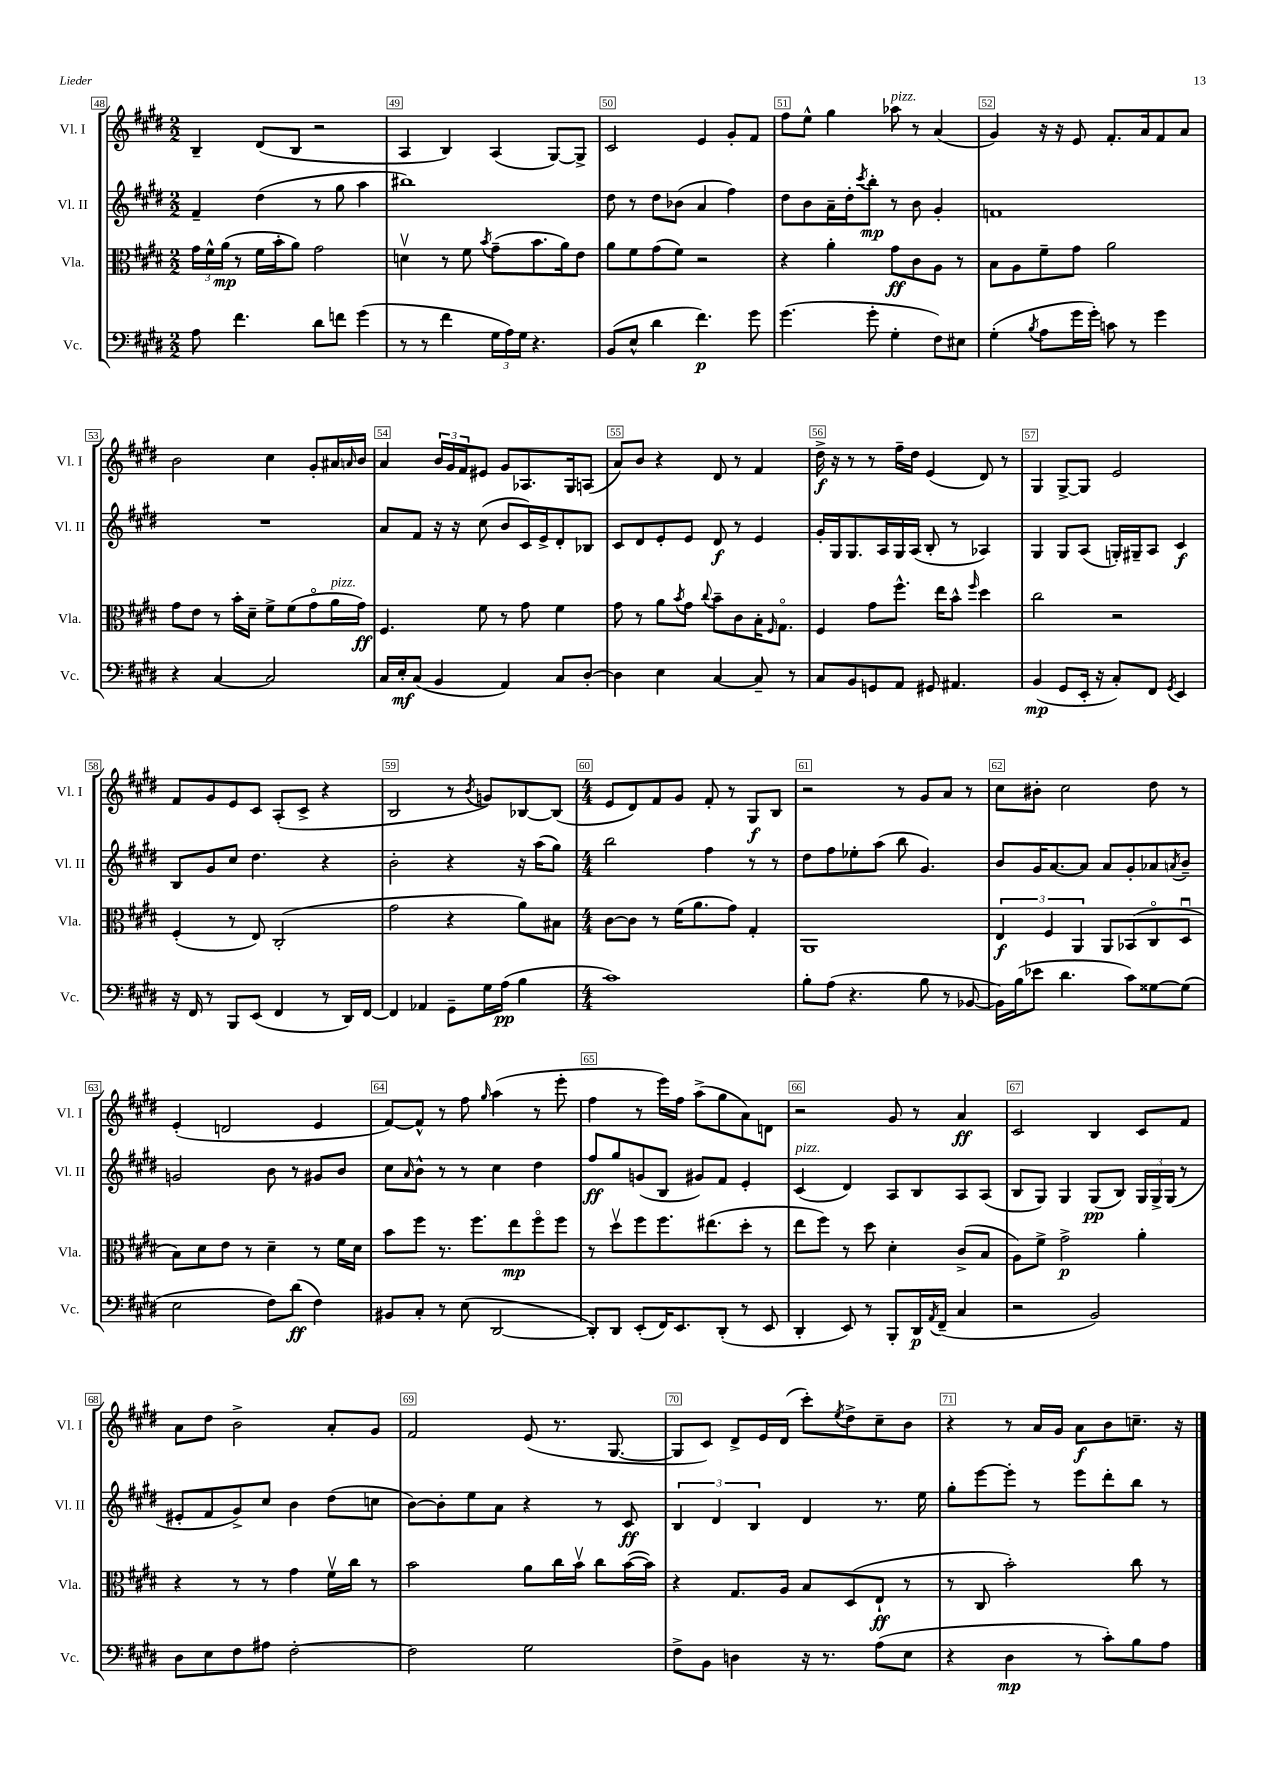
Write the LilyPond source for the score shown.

<<
\new StaffGroup <<
\new Staff = "s0" \with { instrumentName = "Vl. I" shortInstrumentName = "Vl. I" } {
    \clef treble \key e \major \numericTimeSignature \time 2/2
    b4-- dis'8( b8 r2 |
    a4 b4) a4( gis8~) gis8-> |
    cis'2 e'4 gis'8-. fis'8 |
    fis''8 e''8-^ gis''4 aes''8^\markup { \italic "pizz." } r8 a'4( |
    gis'4) r16 r16 e'8 fis'8.-. a'16 fis'8 a'8 |
    b'2 cis''4 gis'8-. ais'16 \grace { a'16 } b'16 |
    a'4 \tuplet 3/2 { b'16 gis'16 fis'16 } eis'8 gis'8 aes8. gis16 a8( |
    a'8) b'8 r4 dis'8 r8 fis'4 |
    dis''16->\f r16 r8 r8 fis''16-- dis''16 e'4( dis'8) r8 |
    gis4 gis8~-> gis8 e'2 |
    fis'8 gis'8 e'8 cis'8 a8-.( cis'8-> r4 |
    b2 r8 \acciaccatura { b'8 } g'8) bes8~ bes8( |
    \numericTimeSignature \time 4/4 e'8 dis'8) fis'8 gis'8 fis'8-. r8 gis8\f b8 |
    r2 r8 gis'8 a'8 r8 |
    cis''8 bis'8-. cis''2 dis''8 r8 |
    e'4-.( d'2 e'4 |
    fis'8~) fis'8-^ r8 fis''8 \grace { gis''16 } a''4( r8 e'''8-. |
    fis''4 r8 e'''16) fis''16 a''8->( gis''8 a'8) d'8 |
    r2 gis'8 r8 a'4\ff |
    cis'2 b4 cis'8 fis'8 |
    a'8 dis''8 b'2-> a'8-. gis'8 |
    fis'2 e'8( r8. gis8.~ |
    gis8 cis'8) dis'8-> e'16 dis'16( cis'''8-.) \acciaccatura { e''8 } dis''8-> cis''8-- b'8 |
    r4 r8 a'16 gis'16 a'8\f b'8 c''8.-- r16 \bar "|." |
}
\new Staff = "s1" \with { instrumentName = "Vl. II" shortInstrumentName = "Vl. II" } {
    \clef treble \key e \major \numericTimeSignature \time 2/2
    fis'4-- dis''4( r8 gis''8 a''4 |
    bis''1) |
    dis''8 r8 dis''8 bes'8( a'4 fis''4) |
    dis''8 b'8 a'16-- dis''16-. \acciaccatura { cis'''8 } b''8-.\mp r8 b'8 gis'4-. |
    f'1 |
    R1 |
    a'8 fis'8 r16 r16 cis''8( b'8 cis'16) e'16-> dis'8-. bes8 |
    cis'8 dis'8 e'8-. e'8 dis'8\f r8 e'4 |
    gis'16-. gis16 gis8. a16 gis16 a16( b8-. r8 aes4) |
    gis4 gis8 a8( g16-.) gis16-- a8 cis'4\f |
    b8 gis'8 cis''8 dis''4. r4 |
    b'2-. r4 r16 a''16( gis''8) |
    \numericTimeSignature \time 4/4 b''2 fis''4 r8 r8 |
    dis''8 fis''8 ees''8-. a''8( b''8 gis'4.) |
    b'8 gis'16 a'8.~ a'8 a'8 gis'8-. aes'8 \acciaccatura { a'8 } b'8-- |
    g'2 b'8 r8 gis'8 b'8 |
    cis''8 \grace { a'16 } b'8-^ r8 r8 cis''4 dis''4 |
    fis''8\ff gis''8 g'8( b8 gis'8) fis'8 e'4-. |
    cis'4^\markup { \italic "pizz." }( dis'4) a8 b8 a8 a8( |
    b8 gis8) gis4 gis8\pp( b8) \tuplet 3/2 { gis16 gis16-> gis16( } r8 |
    eis'8-. fis'8 gis'8->) cis''8 b'4 dis''8( c''8 |
    b'8~) b'8-. e''8 a'8 r4 r8 cis'8\ff |
    \tuplet 3/2 { b4 dis'4 b4 } dis'4 r8. e''16 |
    gis''8-. e'''8~ e'''8-. r8 e'''8 dis'''8-. b''8 r8 \bar "|." |
}
\new Staff = "s2" \with { instrumentName = "Vla." shortInstrumentName = "Vla." } {
    \clef alto \key e \major \numericTimeSignature \time 2/2
    \tuplet 3/2 { gis'16 fis'16-^ a'16\mp( } r8 fis'16 b'16-. a'8) gis'2 |
    d'4\upbow r8 fis'8 \acciaccatura { b'8 } gis'8--( b'8. a'16) e'8 |
    a'8 fis'8 gis'8( fis'8) r2 |
    r4 a'4-. gis'8\ff cis'8 a8 r8 |
    b8 a8 fis'8-- gis'8 a'2 |
    gis'8 e'8 r8 b'16-. dis'16-- fis'8-> fis'8( gis'8\flageolet a'16^\markup { \italic "pizz." } gis'16\ff) |
    fis4. fis'8 r8 gis'8 fis'4 |
    gis'8 r8 a'8 \acciaccatura { b'8 } gis'8 \appoggiatura { cis''8 } b'8-- cis'8 b16-. \grace { fis16 } gis8.\flageolet |
    fis4 gis'8 fis''8.-^ e''16 b'8-^ \grace { fis''16 } dis''4 |
    cis''2 r2 |
    fis4-.( r8 e8) cis2-.( |
    gis'2 r4 a'8) bis8 |
    \numericTimeSignature \time 4/4 cis'8~ cis'8 r8 fis'16( a'8. gis'8) gis4-. |
    a,1 |
    \tuplet 3/2 { e4\f fis4 a,4 } a,8 bes,8( cis8\flageolet dis8\downbow |
    b8) dis'8 e'8 r8 dis'4-- r8 fis'16 dis'16 |
    b'8 fis''8 r8. fis''8. e''8\mp fis''8\flageolet fis''8 |
    r8 dis''8\upbow fis''8 fis''8. eis''8.( dis''8-. r8 |
    e''8 fis''8) r8 dis''8 dis'4-. cis'8->( b8 |
    a8) fis'8-> gis'2->\p a'4-. |
    r4 r8 r8 gis'4 fis'16\upbow cis''16 r8 |
    b'2 a'8 cis''16 b'16\upbow cis''8 b'16~( b'16) |
    r4 gis8. a16 b8 dis8( e8-!\ff r8 |
    r8 cis8 b'2-.) cis''8 r8 \bar "|." |
}
\new Staff = "s3" \with { instrumentName = "Vc." shortInstrumentName = "Vc." } {
    \clef bass \key e \major \numericTimeSignature \time 2/2
    a8 fis'4. dis'8 f'8 gis'4( |
    r8 r8 fis'4 \tuplet 3/2 { gis16 a16) gis16 } r4. |
    b,8( e8-^ dis'4 fis'4.\p) gis'8 |
    gis'4.( gis'8-. gis4-. fis8) eis8 |
    gis4-.( \acciaccatura { b8 } a8 gis'16 gis'16-.) c'8 r8 gis'4 |
    r4 cis4~ cis2 |
    cis16 e16-.\mf cis8( b,4 a,4) cis8 dis8~-. |
    dis4 e4 cis4~ cis8-- r8 |
    cis8 b,8 g,8 a,8 gis,8 ais,4. |
    b,4\mp( gis,8 e,16-. r16 cis8-.) fis,8 \acciaccatura { gis,8 } e,4 |
    r16 fis,16 r8 b,,8 e,8( fis,4 r8 dis,16) fis,16~ |
    fis,4 aes,4 gis,8-- gis16 a16\pp( b4 |
    \numericTimeSignature \time 4/4 cis'1) |
    b8-. a8( r4. b8 r8 bes,8~ |
    bes,16) b16( ees'8 dis'4. cis'8) gisis8~ gisis8( |
    e2 fis8) dis'8\ff( fis4) |
    bis,8 cis8-. r8 e8( dis,2~ |
    dis,8-.) dis,8 e,8-.( fis,16) e,8. dis,8-.( r8 e,8 |
    dis,4-. e,8) r8 b,,8-. dis,16\p \acciaccatura { a,8 } fis,16--( cis4 |
    r2 b,2) |
    dis8 e8 fis8 ais8 fis2~-. |
    fis2 gis2 |
    fis8-> b,8 d4 r16 r8. a8( e8 |
    r4 dis4\mp r8 cis'8-.) b8 a8 \bar "|." |
}
>>
>>
\layout { \context { \Score currentBarNumber = #48 \override BarNumber.break-visibility = ##(#f #t #t) barNumberVisibility = #all-bar-numbers-visible \override BarNumber.stencil = #(make-stencil-boxer 0.1 0.3 ly:text-interface::print) } }
